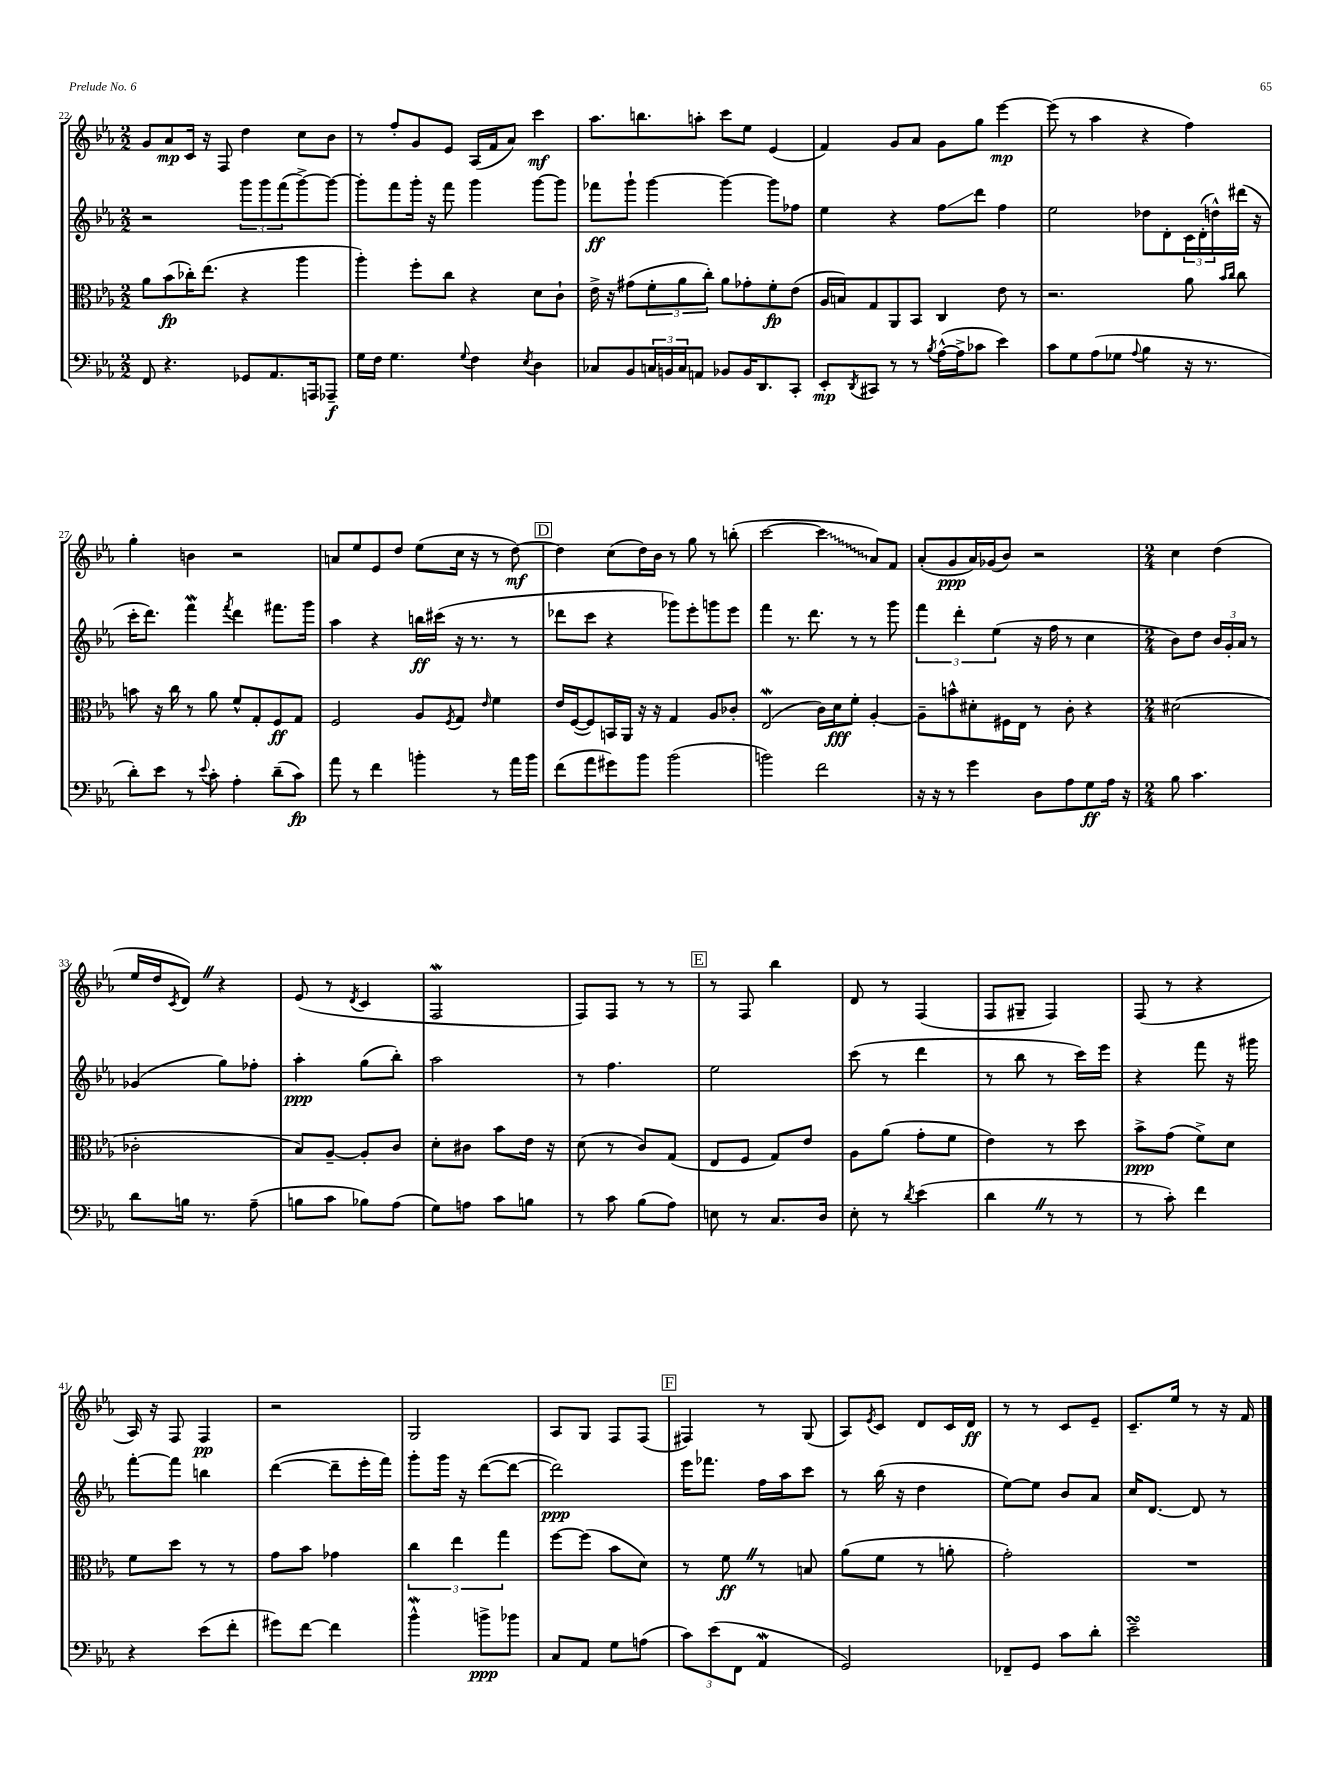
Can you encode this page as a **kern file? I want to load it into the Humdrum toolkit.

**kern	**kern	**kern	**kern
*staff4	*staff3	*staff2	*staff1
*clefF4	*clefC3	*clefG2	*clefG2
*k[b-e-a-]	*k[b-e-a-]	*k[b-e-a-]	*k[b-e-a-]
*M2/2	*M2/2	*M2/2	*M2/2
8FF	8a-	2r	8g
4.r	(8b-	.	8a-
.	16cc-')	.	16c
.	(8.ee-	.	16r
.	.	.	8F
8GG-	4r	12ggg	4dd
.	.	12ggg	.
8.AA-	.	.	.
.	.	(12fff	.
.	4aa-	[8ggg^)	8cc
16AAA	.	.	.
8AAA-~	.	8ggg_	8b-
=	=	=	=
16G	4aa-')	8ggg']	8r
16F	.	.	.
4.G	.	8fff	8ff'
.	8ff'	16ggg'	8g
.	.	16r	.
.	8cc	8fff	8e-
8qqG	.	.	.
4F	4r	4ggg	(16A-
.	.	.	16f
.	.	.	8a-)
8qE-	.	.	.
4D	8d	[8ggg	4ccc
.	8c`	8ggg]	.
=	=	=	=
8C-	16e-^	8fff-	8.aa-
.	16r	.	.
8BB-	(8g#	8ggg`	.
.	.	.	8.bb
24C	12f'	[4ggg	.
24BB	.	.	.
24C	12a-	.	.
8AA	.	.	8aa'
.	12cc')	.	.
8BB-	8a-	4ggg_	8ccc
16BB-	8g-'	.	8ee-
8.DD	.	.	.
.	8f'	8ggg]	(4e-
8CC'	(8e-	8ff-	.
=	=	=	=
8EE-'	16A-	4ee-	4f)
.	16B)	.	.
8qDD	.	.	.
8CC#	8G	.	.
8r	8AA-	4r	8g
8r	8BB-	.	8a-
8qB-	.	.	.
([16A-^^	4C	8ff	8g
16A-^]	.	.	.
8c-	.	8ddd	8gg
4e-)	8e-	4ff	[4eee-
.	8r	.	.
=	=	=	=
8c	2.r	2ee-	(8eee-]
8G	.	.	8r
(8A-	.	.	4aa-
8G-	.	.	.
8qqA-	.	.	.
4B-	.	8dd-	4r
.	.	8d'	.
16r	8a-	24c	4ff)
.	.	(24d'	.
8.r	.	.	.
.	.	24dd^^)	.
.	16qqb-	.	.
.	16qqcc	.	.
.	8cc	(16ddd#	.
.	.	16r	.
=	=	=	=
8d')	8b	16ccc'	4gg'
.	.	8.ddd)	.
8e-	16r	.	.
.	16cc	.	.
8r	8r	4fff	4b
8qqe-	.	.	.
8c'	8a-	.	.
.	.	8qfff	.
4A-'	8f^^	4ddd	2r
.	8G'	.	.
(8d~	8F	8.fff#	.
8c)	8G	.	.
.	.	16ggg	.
=	=	=	=
8a-	2F	4aa-	8a
8r	.	.	8ee-
4f	.	4r	8e-
.	.	.	8dd
4b'	8A-	16bb	(8ee-
.	.	(16ccc#	.
.	8qF	.	.
.	8G	16r	16cc
.	.	8.r	16r
.	16qqe-	.	.
8r	4f	.	8r
16a-	.	8r	[8dd)
16b	.	.	.
=	=	=	=
(8f	16e-	8ddd-	4dd]
.	([16F	.	.
8a-	8F])	8ccc	.
8g#)	16BB	4r	(8cc
.	16AA-	.	.
8b-	16r	.	16dd)
.	16r	.	16b-
(2b-	4G	8ggg-)	8r
.	.	8eee-'	8gg
.	8A-	8ggg	8r
.	8c-'	8eee-	(8bb'
=	=	=	=
2b)	(2E-	4fff	[2ccc
.	.	8.r	.
.	.	8.ddd	.
2f	16c)	.	4ccc]
.	16d	.	.
.	8f'	8r	.
.	[4A-'	8r	8a-)
.	.	8ggg	8f
=	=	=	=
16r	8A-~]	6fff	(8a-'
16r	.	.	.
8r	8b^^	.	8g
.	.	6ddd'	.
4g	8d#'	.	16a-)
.	.	.	(16g-
.	.	(6ee-	.
.	16F#	.	8b-)
.	16E-	.	.
8D	8r	16r	2r
.	.	16ff	.
8A-	8c'	8r	.
8G	4r	4cc	.
16A-	.	.	.
16r	.	.	.
=	=	=	=
*M2/4	*M2/4	*M2/4	*M2/4
8B-	(2d#	8b-)	4cc
4.c	.	8dd	.
.	.	24b-	(4dd
.	.	24g'	.
.	.	24a-	.
.	.	8r	.
=	=	=	=
8d	2c-'	(4g-	16ee-
.	.	.	16dd
.	.	.	8qc
16B	.	.	8d)
8.r	.	.	.
.	.	8gg)	4r
(8A-~	.	8ff-'	.
=	=	=	=
8B	8B-)	4aa-'	(8e-
8c	[8A-~	.	8r
.	.	.	8qd
8B-)	8A-']	(8gg	4c
(8A-	8c	8bb-')	.
=	=	=	=
8G)	8d'	2aa-	2F
8A	8c#	.	.
8c	8b-	.	.
8B	16e-	.	.
.	16r	.	.
=	=	=	=
8r	(8d	8r	8F)
8c	8r	4.ff	8F
(8B-	8c)	.	8r
8A-)	(8G	.	8r
=	=	=	=
8E	8E-	2ee-	8r
8r	8F	.	8F
8.C	8G)	.	4bb-
.	8e-	.	.
16D	.	.	.
=	=	=	=
8E-'	8A-	(8ccc	8d
8r	(8a-	8r	8r
8qd	.	.	.
(4e-	8g'	4ddd	(4F
.	8f	.	.
=	=	=	=
4d	4e-)	8r	8F
.	.	8bb-	8G#~
8r	8r	8r	4F)
8r	8dd	16ccc)	.
.	.	16eee-	.
=	=	=	=
8r	8b-^	4r	(8F
8c')	(8g	.	8r
4f	8f^)	8fff	4r
.	8d	16r	.
.	.	16ggg#	.
=	=	=	=
4r	8f	[8fff'	16A-)
.	.	.	16r
.	8dd	8fff]	8F
(8e-	8r	4bb	4F
8f'	8r	.	.
=	=	=	=
8g#)	8g	([4ddd	2r
[8f	8b-	.	.
4f]	4g-	8ddd~]	.
.	.	16eee-'	.
.	.	16fff)	.
=	=	=	=
4b-^^	6cc	8ggg'	2G
.	.	16ggg	.
.	6ee-	.	.
.	.	16r	.
8b^	.	([8ddd	.
.	6gg	.	.
8b-	.	8ddd_	.
=	=	=	=
8C	[8ff	2ddd])	8A-
8AA-	(8ff]	.	8G
8G	8b-	.	8F
(8A	8d)	.	(8F
=	=	=	=
12c)	8r	16eee-	4F#)
.	.	8.fff-	.
(12e-	.	.	.
.	8f	.	.
12FF	.	.	.
4AA-	8r	16ff	8r
.	.	16aa-	.
.	8B	8ccc	(8G
=	=	=	=
2GG)	(8a-	8r	8A-)
.	.	.	8qe-
.	8f	(16bb-	8c
.	.	16r	.
.	8r	4dd	8d
.	8a'	.	16c
.	.	.	16d
=	=	=	=
8FF-~	2g')	[8ee-)	8r
8GG	.	8ee-]	8r
8c	.	8b-	8c
8d'	.	8a-	8e-~
=	=	=	=
2e-~	2r	16cc	8.c~
.	.	[8.d	.
.	.	.	16ee-
.	.	8d]	8r
.	.	8r	16r
.	.	.	16f
==	==	==	==
*-	*-	*-	*-
